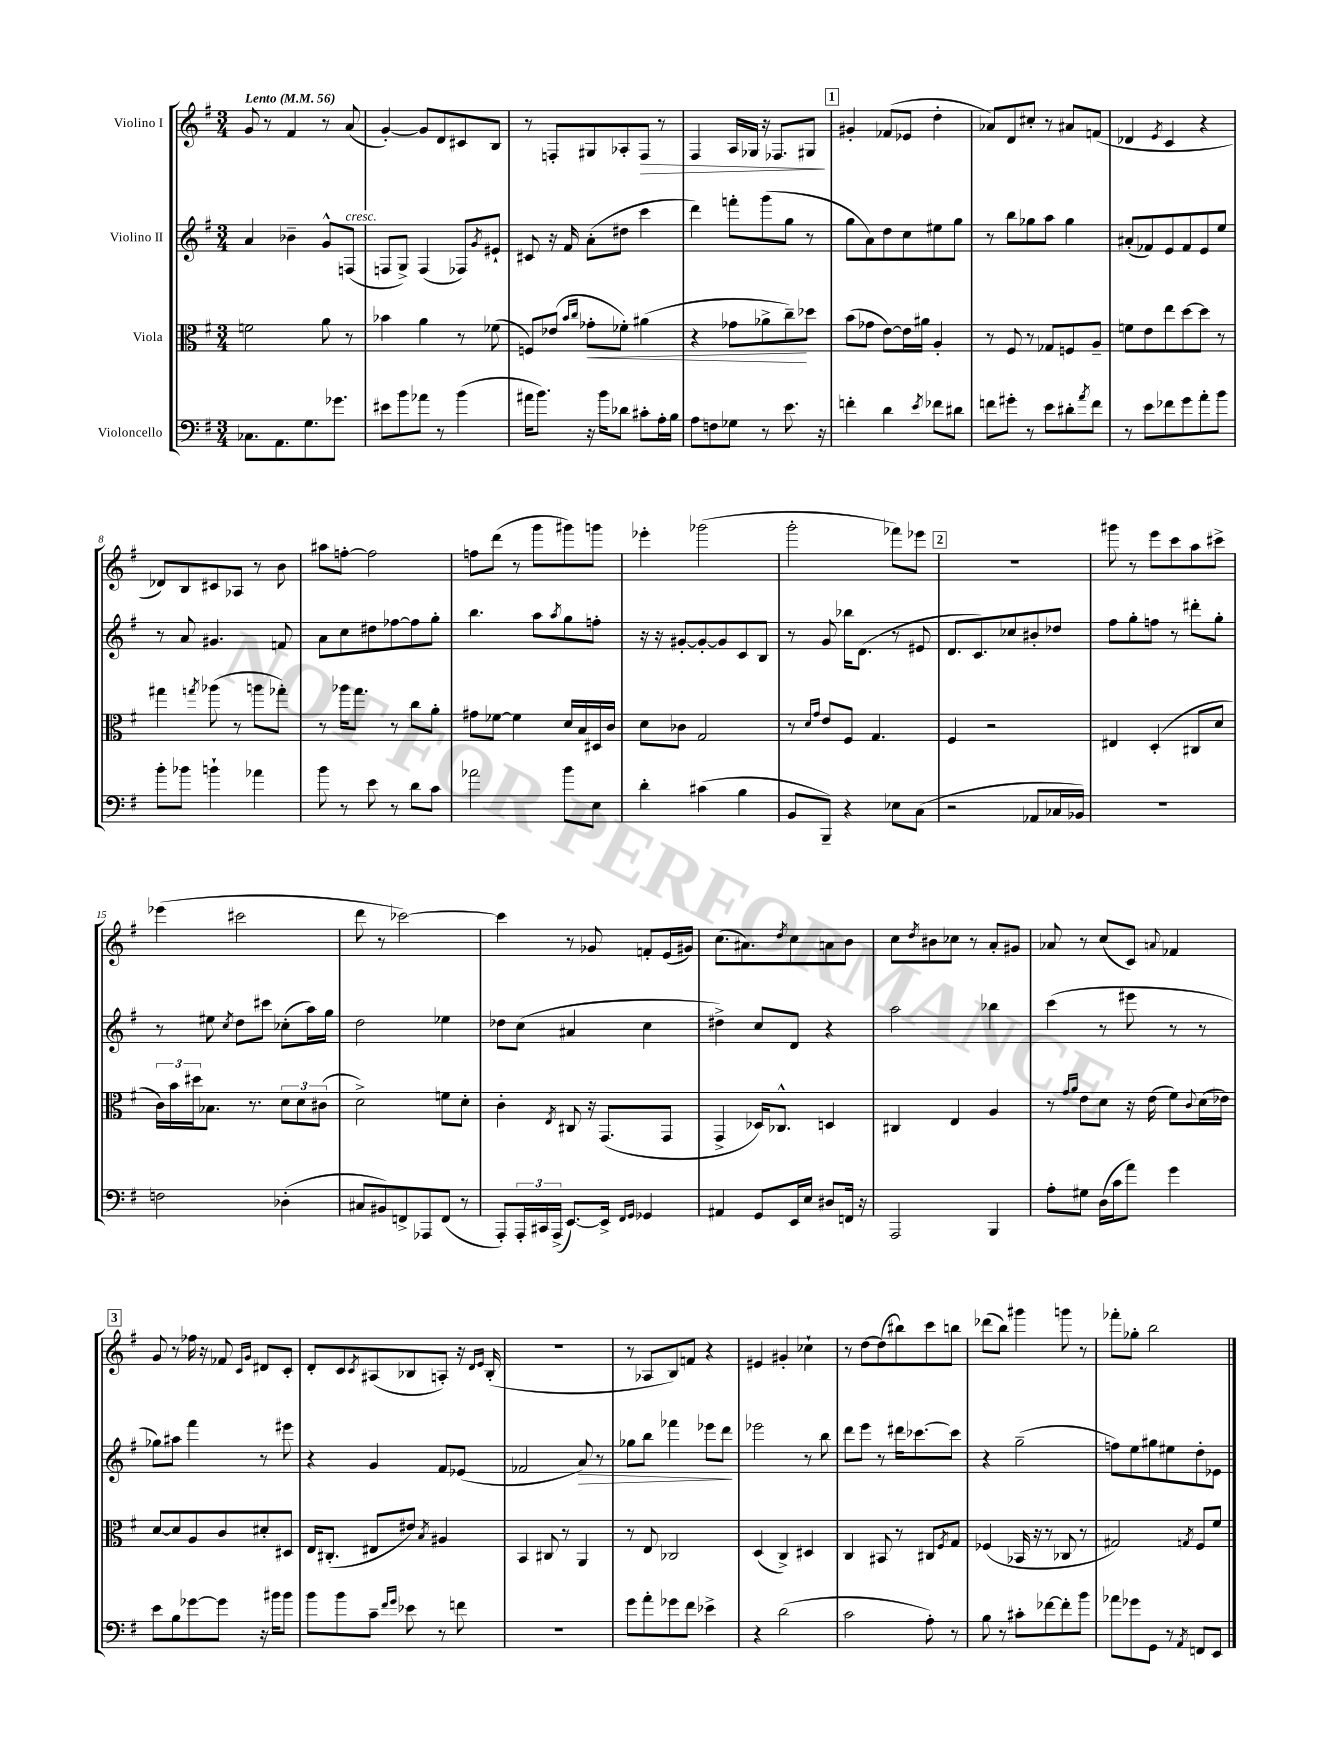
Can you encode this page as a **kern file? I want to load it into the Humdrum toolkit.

**kern	**kern	**dynam	**kern	**dynam	**kern	**dynam
*part4	*part3	*part3	*part2	*part2	*part1	*part1
*staff4	*staff3	*staff3	*staff2	*staff2	*staff1	*staff1
*I"Violoncello	*I"Viola	*	*I"Violino II	*	*I"Violino I	*
*clefF4	*clefC3	*	*clefG2	*	*clefG2	*
*k[f#]	*k[f#]	*	*k[f#]	*	*k[f#]	*
*M3/4	*M3/4	*	*M3/4	*	*M3/4	*
*MM56	*MM56	*	*MM56	*	*MM56	*
=1	=1	=1	=1	=1	=1	=1
!	!	!	!	!	!LO:TX:a:B:t=Lento	!
8.C-X\L	2fn\	.	4a/	.	8g/	.
.	.	.	.	.	8r	.
8.AA\	.	.	.	.	.	.
.	.	.	4b-X~\	.	4f#/	.
8.G\	.	.	.	.	.	.
.	8a\	.	8g^^/L	.	8r	.
8.g-X\J	.	.	.	.	.	.
!	!	!	!LO:TX:a:i:t=cresc.	!	!	!
.	8r	.	(8Fn/J	.	(8a/	.
=2	=2	=2	=2	=2	=2	=2
8e#X\L	4b-X\	.	8Fn/L	.	[4g'/)	.
8b\	.	.	8G^/J)	.	.	.
8a-X\J	4a\	.	(4F/	.	8g/L]	.
8r	.	.	.	.	8d/	.
(4b\	8r	.	8F-X/L)	.	8c#X/	.
.	.	.	8qg/	.	.	.
.	(8f-X\	.	8e#X`/J	.	8B/J	.
=3	=3	=3	=3	=3	=3	=3
16a#X\KL	8Fn/L)	.	8c#X/	.	8r	.
8.b\J)	.	.	.	.	.	.
.	(8e-X/J	.	16r	.	8Fn'/L	.
.	.	.	16f#/	.	.	.
.	16qqb/LL	.	.	.	.	.
.	16qqcc/JJ	.	.	.	.	.
!	!	!LO:HP:b	!	!	!	!
16r	8g-X'\L	<	(8a'\L	.	8G#X/	.
16b\KL	.	.	.	.	.	.
8d-X\J	8f-X'\J)	.	8dd#X\J	.	8A-X'/	.
!	!	!	!	!	!	!LO:HP:b
8c#X'\L	(4a#X\	.	4ccc\	.	8F/J	>
16A'\L	.	.	.	.	8r	.
16B\JJ	.	.	.	.	.	.
=4	=4	=4	=4	=4	=4	=4
8A\L	4r	.	4ddd\)	.	4F#/	.
8Fn\	.	.	.	.	.	.
8G-X\J	8g-X\L	.	8fffn'\L	.	16A/LL	.
.	.	.	.	.	16G-X/JJ	.
8r	8a-X^\	.	(8ggg\	.	16r	.
.	.	.	.	.	8.F-X/L	.
8.e\	8cc~\)	.	8gg\J	.	.	.
.	8dd-X\J	[	8r	.	8G#X/J	.
16r	.	.	.	.	.	.
.	.	.	.	.	.	]
!!LO:REH:place=s1:t=1
=5	=5	=5	=5	=5	=5	=5
4fn'\	(8b\L	.	8gg\L	.	4g#X'/	.
.	8g-X\J	.	8a\)	.	.	.
4d\	[8e\L)	.	8dd\	.	(8f-X/L	.
.	16e\L]	.	8cc\	.	8e-X/J	.
.	16a#X\JJ	.	.	.	.	.
8qe/	.	.	.	.	.	.
8f-X\L	4A'/	.	8ee#X\	.	4dd'\	.
8d#X\J	.	.	8gg\J	.	.	.
=6	=6	=6	=6	=6	=6	=6
8fn\L	8r	.	8r	.	8a-X/L)	.
8g#X'\J	8F#/	.	8bb\L	.	8d/	.
8r	8r	.	8gg-X\	.	8cc#X'/J	.
8e\L	8G-X/L	.	8aa\J	.	8r	.
8d#X'\	8Fn/	.	4gg-\	.	8a#X/L	.
8qa/	.	.	.	.	.	.
8f\J	8A~/J	.	.	.	(8fn/J	.
=7	=7	=7	=7	=7	=7	=7
8r	8fn\L	.	(8a#X'/L	.	4d-X/	.
8e\L	8e\	.	8f-X/)	.	.	.
.	.	.	.	.	8qe/	.
8f-X\	8ee\	.	8e/	.	4c/	.
8g\	[8dd\	.	8f-/	.	.	.
8a'\	8dd\J]	.	8e/	.	4r	.
8b\J	8r	.	8ee/J	.	.	.
!!LO:LB:g=z
=8	=8	=8	=8	=8	=8	=8
8b'\L	4gg#X\	.	8r	.	8d-X/L)	.
8b-X\J	.	.	8a/	.	8B/	.
.	8qggn/	.	.	.	.	.
4bn`\	(8aa-X\	.	4.g#X/	.	8c#X/	.
.	8r	.	.	.	8A-X/J	.
4a-X\	8aan\L	.	.	.	8r	.
.	8gg-X'\J)	.	8fn/	.	8b\	.
=9	=9	=9	=9	=9	=9	=9
8b\	8r	.	8a\L	.	8aa#X\L	.
8r	16aa-X\KL	.	8cc\	.	[8ffn'\J	.
.	8.gg\J	.	.	.	.	.
8e\	.	.	8dd#X\	.	2ff\]	.
8r	8r	.	[8ff-X\	.	.	.
8d\L	8cc\L	.	8ff-\]	.	.	.
8c\J	8a'\J	.	8gg'\J	.	.	.
=10	=10	=10	=10	=10	=10	=10
2a-X\	8g#X\L	.	4.bb\	.	8ffn\L	.
.	[8f-X\J	.	.	.	(8ddd\J	.
.	4f-\]	.	.	.	8r	.
.	.	.	8aa\L	.	8ggg\L	.
.	.	.	8qaa/	.	.	.
8b\L	16d/LL	.	8gg\	.	8ggg#X\)	.
.	16B/	.	.	.	.	.
8E\J	16D#X/	.	8ffn'\J	.	8gggn\J	.
.	16c/JJ	.	.	.	.	.
=11	=11	=11	=11	=11	=11	=11
4d'\	8d\L	.	16r	.	4eee-X'\	.
.	.	.	16r	.	.	.
.	8c-X\J	.	[8g#X'/L	.	.	.
(4c#X\	2G/	.	8g#'/_	.	(2ggg-X\	.
.	.	.	8g#/]	.	.	.
4B\	.	.	8c/	.	.	.
.	.	.	8B/J	.	.	.
=12	=12	=12	=12	=12	=12	=12
8BB/L	8r	.	8r	.	2ggg'\	.
.	16qqd/LL	.	.	.	.	.
.	16qqg/JJ	.	.	.	.	.
8BBB~/J)	8e/L	.	8g/	.	.	.
4r	8F#/J	.	16bb-X\KL	.	.	.
.	.	.	(8.d\J	.	.	.
.	4.G/	.	.	.	.	.
8E-X\L	.	.	8r	.	8fff-X\L)	.
(8C\J	.	.	8e#X/	.	8eee-X\J	.
!!LO:REH:place=s1:t=2
=13	=13	=13	=13	=13	=13	=13
2r	4F#/	.	8.d/L	.	2.r	.
.	.	.	8.c/)	.	.	.
.	2r	.	.	.	.	.
.	.	.	8cc-X/	.	.	.
8AA-X/L	.	.	8b#X'/	.	.	.
16C-X/L	.	.	8dd-X/J	.	.	.
16BB-X/JJ)	.	.	.	.	.	.
=14	=14	=14	=14	=14	=14	=14
2.r	4E#X/	.	8ff#\L	.	8ggg#X\	.
.	.	.	8gg'\	.	8r	.
.	(4D'/	.	8ffn\J	.	8eee\L	.
.	.	.	8r	.	8ccc\	.
.	8C#X/L	.	8ddd#X'\L	.	8aa\	.
.	8d/J	.	8gg'\J	.	8ccc#X^\J	.
!!LO:LB:g=z
=15	=15	=15	=15	=15	=15	=15
2Fn\	24c\LL)	.	8r	.	(4eee-X\	.
.	24b\	.	.	.	.	.
.	24dd#X\J	.	.	.	.	.
.	8.B-X\J	.	8ee#X\	.	.	.
.	.	.	8qcc/	.	.	.
.	.	.	8dd\L	.	2ccc#X\	.
.	8.r	.	.	.	.	.
.	.	.	8ccc#X\J	.	.	.
(4D-X'\	12d\L	.	(8cc-X'\L	.	.	.
.	12d\	.	.	.	.	.
.	.	.	16aa\L)	.	.	.
.	(12c#X\J	.	.	.	.	.
.	.	.	16gg\JJ	.	.	.
=16	=16	=16	=16	=16	=16	=16
8C#X/L	2d^\)	.	2dd\	.	8ddd\	.
8BB#X/)	.	.	.	.	8r	.
8FFn^/	.	.	.	.	[2ccc-X\)	.
8AAA-X/	.	.	.	.	.	.
(8FF/J	8fn\L	.	4ee-X\	.	.	.
8r	8d'\J	.	.	.	.	.
=17	=17	=17	=17	=17	=17	=17
8AAA'/L)	4c'\	.	8dd-X\L	.	4ccc-\]	.
24AAA'/L	.	.	(8cc\J	.	.	.
24CC#X/	.	.	.	.	.	.
(24AAA^/JJ	.	.	.	.	.	.
.	8qE/	.	.	.	.	.
[8.EE/L)	8C#X/	.	4a#X/	.	8r	.
.	16r	.	.	.	8g-X/	.
16EE^/Jk]	(8.GG/L	.	.	.	.	.
16qqFF#/LL	.	.	.	.	.	.
16qqGG/JJ	.	.	.	.	.	.
4GG-X/	.	.	4cc\	.	8fn'/L	.
.	8GG/J	.	.	.	(16e/L	.
.	.	.	.	.	16g#X/JJ)	.
=18	=18	=18	=18	=18	=18	=18
4AA#X/	4GG^/	.	4dd#X^\)	.	(8.cc\L	.
.	.	.	.	.	8.a#X\)	.
8GG/L	16D-X/KL)	.	8cc/L	.	.	.
.	8.C-X^^/J	.	.	.	.	.
.	.	.	.	.	8qdd/	.
16EE/L	.	.	8d/J	.	8cc\	.
16E/JJ	.	.	.	.	.	.
8D#X/L	4Dn/	.	4r	.	8an\	.
16FFn/Jk	.	.	.	.	8b\J	.
16r	.	.	.	.	.	.
=19	=19	=19	=19	=19	=19	=19
2AAA/	4C#X/	.	2aa\	.	8cc\L	.
.	.	.	.	.	8qdd/	.
.	.	.	.	.	8b#X\	.
.	4E/	.	.	.	8cc-X\J	.
.	.	.	.	.	8r	.
4BBB/	4A/	.	4bb-X\	.	8a'/L	.
.	.	.	.	.	8g#X/J	.
=20	=20	=20	=20	=20	=20	=20
8A'\L	8r	.	(4ccc\	.	8a-X/	.
.	16qqg/LL	.	.	.	.	.
.	16qqa/JJ	.	.	.	.	.
8G#X\J	8e\L	.	.	.	8r	.
(16D\LL	8d\J	.	8r	.	(8cc/L	.
16c\J	.	.	.	.	.	.
8a\J)	16r	.	8eee#X\	.	8c/J)	.
.	(16e\	.	.	.	.	.
.	.	.	.	.	8qqan/	.
4g\	8f#\L)	.	8r	.	4f-X/	.
.	8qqc/	.	.	.	.	.
.	(16d\L	.	8r	.	.	.
.	16e-X\JJ)	.	.	.	.	.
!!LO:LB:g=z
!!LO:REH:place=s1:t=3
=21	=21	=21	=21	=21	=21	=21
8e\L	[8d/L	.	8gg-X\L)	.	8g/	.
8B\	8d/]	.	8aa#X\J	.	8r	.
[8g-X\	8A/	.	4fff#\	.	16ff-X\	.
.	.	.	.	.	16r	.
8g-\J]	8c/	.	.	.	8f-X/	.
.	.	.	.	.	16qqc/LL	.
.	.	.	.	.	16qqg/JJ	.
16r	8d#X'/	.	8r	.	8d#X/L	.
16b#X\KL	.	.	.	.	.	.
8b#\J	8D#X/J	.	8eee#X\	.	8c'/J	.
=22	=22	=22	=22	=22	=22	=22
8b\L	16E/KL	.	4r	.	8d'/L	.
.	(8.C#X'/J	.	.	.	.	.
8b\	.	.	.	.	8c/	.
.	.	.	.	.	8qc/	.
8c~\J	8E#X/L	.	4g/	.	(8A#X/	.
16qqf#/LL	.	.	.	.	.	.
16qqg/JJ	.	.	.	.	.	.
8e-X\	8e#X/J)	.	.	.	8B-X/	.
.	8qB/	.	.	.	.	.
8r	4A#X/	.	8f#/L	.	8An'/J)	.
8fn\	.	.	(8e-X/J	.	16r	.
.	.	.	.	.	16qqd/LL	.
.	.	.	.	.	16qqe/JJ	.
.	.	.	.	.	(16B-'/	.
=23	=23	=23	=23	=23	=23	=23
2.r	4BB/	.	2f-X/	.	2.r	.
.	8C#X/	.	.	.	.	.
.	8r	.	.	.	.	.
!	!	!	!	!LO:HP:b	!	!
.	4AA/	.	8a/)	>	.	.
.	.	.	8r	.	.	.
=24	=24	=24	=24	=24	=24	=24
8g\L	8r	.	8gg-X\L	.	8r	.
8a'\	8E/	.	8bb\J	.	8A-X/L	.
8g-X\	2C-X/	.	4fff-X\	.	8B/)	.
8f#\J	.	.	.	.	8fn/J	.
4e-X^\	.	.	8eee-X\L	.	4r	.
.	.	.	8ddd\J	.	.	.
.	.	.	.	]	.	.
=25	=25	=25	=25	=25	=25	=25
4r	(4D/	.	2eee-X\	.	4e#X/	.
(2d\	4C^/)	.	.	.	4g#X'/	.
.	4D#X/	.	8r	.	4cc-X`\	.
.	.	.	8bb\	.	.	.
=26	=26	=26	=26	=26	=26	=26
2c\	4C/	.	8ddd\L	.	8r	.
.	.	.	8eee\J	.	[8dd\L	.
.	8BB#X/	.	8r	.	(8dd\]	.
.	8r	.	16ddd#X\KL	.	8bb#X\)	.
.	.	.	[8.ccc-X\	.	.	.
8A'\)	8C#X/L	.	.	.	8ccc\	.
.	8qF#/	.	.	.	.	.
8r	8G/J	.	8ccc-\J]	.	8bbn\J	.
=27	=27	=27	=27	=27	=27	=27
8B\	(4F-X/	.	4r	.	(8ddd-X\L	.
8r	.	.	.	.	8bb\J)	.
8c#X'\L	16BB-X/	.	(2gg~\	.	4ggg#X\	.
.	16r	.	.	.	.	.
[8f-X\	8r	.	.	.	.	.
8f-'\]	8C-X/	.	.	.	8gggn\	.
8b\J	8r	.	.	.	8r	.
=28	=28	=28	=28	=28	=28	=28
8a-X\L	2G#X/)	.	8ffn\L)	.	8fff-X'\L	.
8g-X\	.	.	8ee\	.	8gg-X'\J	.
8GG\J	.	.	8gg#X\	.	2bb\	.
8r	.	.	8ee#X\	.	.	.
8qAA/	8qGn/	.	.	.	.	.
8FFn/L	8F#/L	.	8dd'\	.	.	.
8EE/J	8f#/J	.	8e-X\J	.	.	.
==	==	==	==	==	==	==
*-	*-	*-	*-	*-	*-	*-
